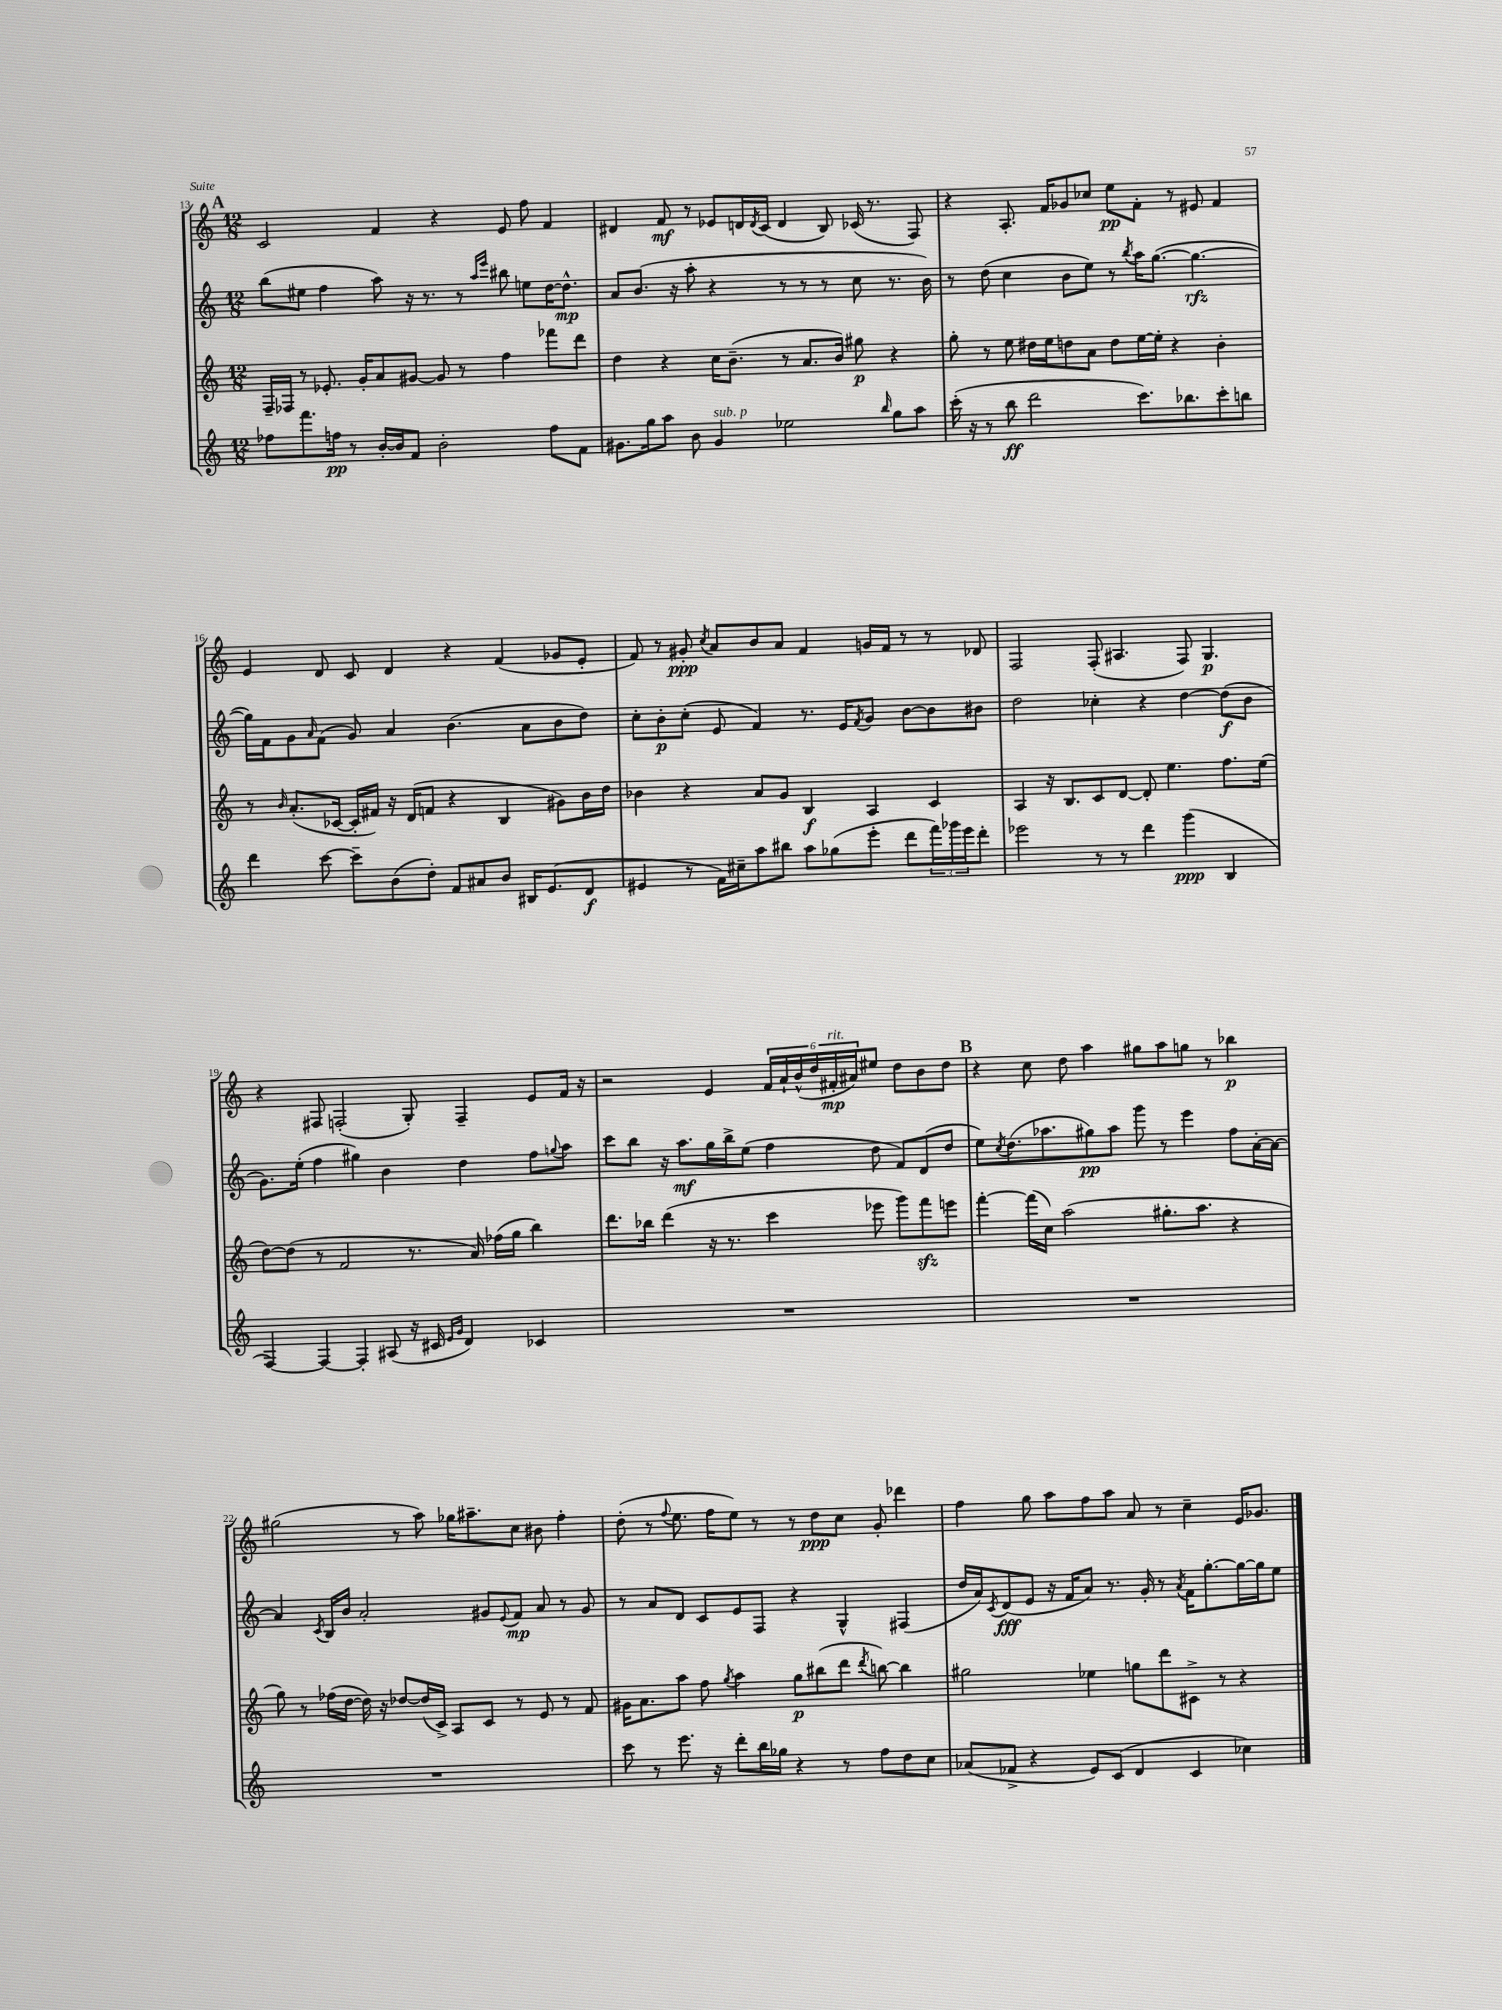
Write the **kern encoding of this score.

**kern	**kern	**kern	**kern
*staff4	*staff3	*staff2	*staff1
*clefG2	*clefG2	*clefG2	*clefG2
*k[]	*k[]	*k[]	*k[]
*M12/8	*M12/8	*M12/8	*M12/8
8ff-	16F~	(8bb	2c
.	16F-	.	.
8.fff	8r	8ee#	.
.	8.e-'	4ff	.
16ff	.	.	.
8r	.	.	.
.	16g'	.	.
[16b'	8a	8aa)	4f
16b]	.	.	.
8f	[8g#	16r	.
.	.	8.r	.
2b'	8g#]	.	4r
.	8r	8r	.
.	.	16qqaa	.
.	.	16qqeee	.
.	4ff	8bb#	8e
.	.	8ee	8ff
8ff	8fff-	[16dd	4f
.	.	8.dd^^]	.
8f	8ddd	.	.
=	=	=	=
8.g#	4dd	8a	4d#
.	.	(8.b	.
16gg	.	.	.
8aa	4r	.	8f
.	.	16r	.
8b	.	8aa'	8r
4g#	16cc	4r	8e-
.	(8.b~	.	.
.	.	.	16d
.	.	.	8qd
.	.	.	(16c
2ee-	8r	8r	4d
.	8.a	8r	.
.	.	8r	8B)
.	16b)	.	.
.	8gg#	8cc	(16c-
.	.	.	8.r
16qqbb	.	.	.
8gg	4r	8.r	.
8aa	.	.	8F)
.	.	16b)	.
=	=	=	=
(16ccc'	8gg'	8r	4r
16r	.	.	.
8r	8r	(8dd	.
8bb	8ee	4cc	8.A'
2ddd	16dd#	.	.
.	16ee	.	16f
.	8dd	8b	8g-
.	8a	8ee)	8cc-
.	8dd	8r	8ee
.	.	8qbb	.
8.ccc)	[16ee	16aa	8f'
.	16ee']	([8.gg	.
.	4r	.	8r
8.bb-	.	.	.
.	.	4.gg_	8e#
8ccc'	4b'	.	4f
8bb	.	.	.
=	=	=	=
4ddd	8r	16gg])	4e
.	.	16f	.
.	16qqb	.	.
.	(8.a'	8g	.
.	.	16qqa	.
[8ccc	.	(8f	8d
.	[16c-	.	.
8ccc~]	16c-']	8g)	8c
.	16f#)	.	.
(8b	16r	4a	4d
.	(16d	.	.
8dd')	8f	.	.
8f	4r	(4.b	4r
8a#	.	.	.
8b	4B	.	(4f
16B#	.	8a	.
(8.e	.	.	.
.	8g#)	8b	8g-
8d	16b	8dd)	8e'
.	16dd	.	.
=	=	=	=
4e#	4b-	8cc'	8f)
.	.	8b'	8r
8r	4r	(8cc'	8g#'
.	.	.	8qcc
16f)	.	8e	8a
16cc#~	.	.	.
8aa	8a	4f)	8b
8bb#	8g	.	8a
8aa	4B	8.r	4f
(8gg-	.	.	.
.	.	16e	.
.	.	8qf	.
8eee'	4A	8g	16g
.	.	.	16f
8ddd	.	[8b	8r
24fff)	4c	8b]	8r
24ggg-	.	.	.
24eee	.	.	.
8ddd'	.	8b#	8d-
=	=	=	=
2eee-	4A	2dd	2F
.	16r	.	.
.	8.B	.	.
8r	8c	4cc-'	(8F'
8r	[8d	.	4.A#
4ddd	8d']	4r	.
.	4.ee	.	.
(4ggg	.	[4dd	8F)
.	.	.	4.G
4B	8.ff	(8dd]	.
.	.	8b	.
.	(16ee	.	.
=	=	=	=
[4F)	[8dd)	8.g)	4r
.	(8dd]	.	.
.	.	(16ee'	.
4F_	8r	4ff	8F#
.	2f	.	(2F'
4F']	.	4gg#)	.
(8A#	.	4b	.
16r	8.r	.	8G')
16c#	.	.	.
16qqe	.	.	.
16qqg	.	.	.
4d)	.	4dd	4F~
.	16a)	.	.
.	(16ff-	.	.
.	16gg	.	.
4c-	4bb)	8ff	8e
.	.	8qqgg	.
.	.	8aa	16f
.	.	.	16r
=	=	=	=
1.r	8.ddd	8ccc	2r
.	.	8bb	.
.	16bb-	.	.
.	(4ddd	16r	.
.	.	8.aa	.
.	16r	16gg	4e
.	8.r	16bb^	.
.	.	(8ee	.
.	4ccc	4ff	24f
.	.	.	24a`
.	.	.	(24b^^
.	.	.	24dd
.	.	.	24f#'
.	.	.	24a#)
.	8eee-	8dd	8ee#
.	8ggg)	8f)	8dd
.	8fff	(8d	8b
.	8eee	8dd	8dd
=	=	=	=
1.r	[4fff'	8ee)	4r
.	.	8qcc	.
.	.	(8.dd	.
.	(16fff]	.	8cc
.	16cc)	8.aa-	.
.	(2aa	.	8dd
.	.	8gg#)	4aa
.	.	8aa-	.
.	.	8ggg	8gg#
.	8.gg#'	8r	8aa
.	.	4eee	8gg
.	8.aa	.	.
.	.	.	8r
.	4r	8ff	4bb-
.	.	[16a'	.
.	.	16a_	.
=	=	=	=
1.r	8gg)	4a]	(2gg#
.	8r	.	.
.	.	8qc	.
.	(16ff-	16B	.
.	[16dd	16b	.
.	16dd])	2a'	.
.	16r	.	.
.	[8dd-	.	8r
.	(16dd-]	.	8aa)
.	16c^)	.	.
.	8A	.	16gg-
.	.	.	8.aa#~
.	8c	8g#	.
.	.	8qqe	.
.	8r	8f	8cc
.	8e	8a	8b#
.	8r	8r	4ff'
.	8f	8g#	.
=	=	=	=
8ccc	16g#	8r	(8dd'
.	8.a	.	.
8r	.	8a	8r
.	.	.	8qqff
8.eee	8aa	8d	8.ee
.	8ff	8c	.
16r	.	.	16ff
.	8qgg	.	.
8ddd'	4aa	8e	8ee)
16bb	.	8F	8r
16gg-	.	.	.
4r	8gg	4r	8r
.	(8bb#	.	8dd
8r	8ddd	4G^^	8cc
.	8qddd	.	.
8ff	[8bb)	.	8g'
8dd	4bb]	(4F#	4ddd-
8cc	.	.	.
=	=	=	=
(8a-	2gg#	16dd	4ff
.	.	16a)	.
.	.	8qc	.
8f-^	.	(8d	.
4r	.	8e	8gg
.	.	16r	8aa
.	.	16f	.
8e)	4ee-	8a)	8ff
(8c	.	8.r	8aa
4d	8gg	.	8a
.	.	16g'	.
.	8ddd	8r	8r
.	.	8qa	.
4c	8c#^	16f	4cc~
.	.	[8.gg'	.
.	8r	.	.
4cc-)	4r	16gg_	16e
.	.	16gg]	8.g-
.	.	8ee	.
==	==	==	==
*-	*-	*-	*-
